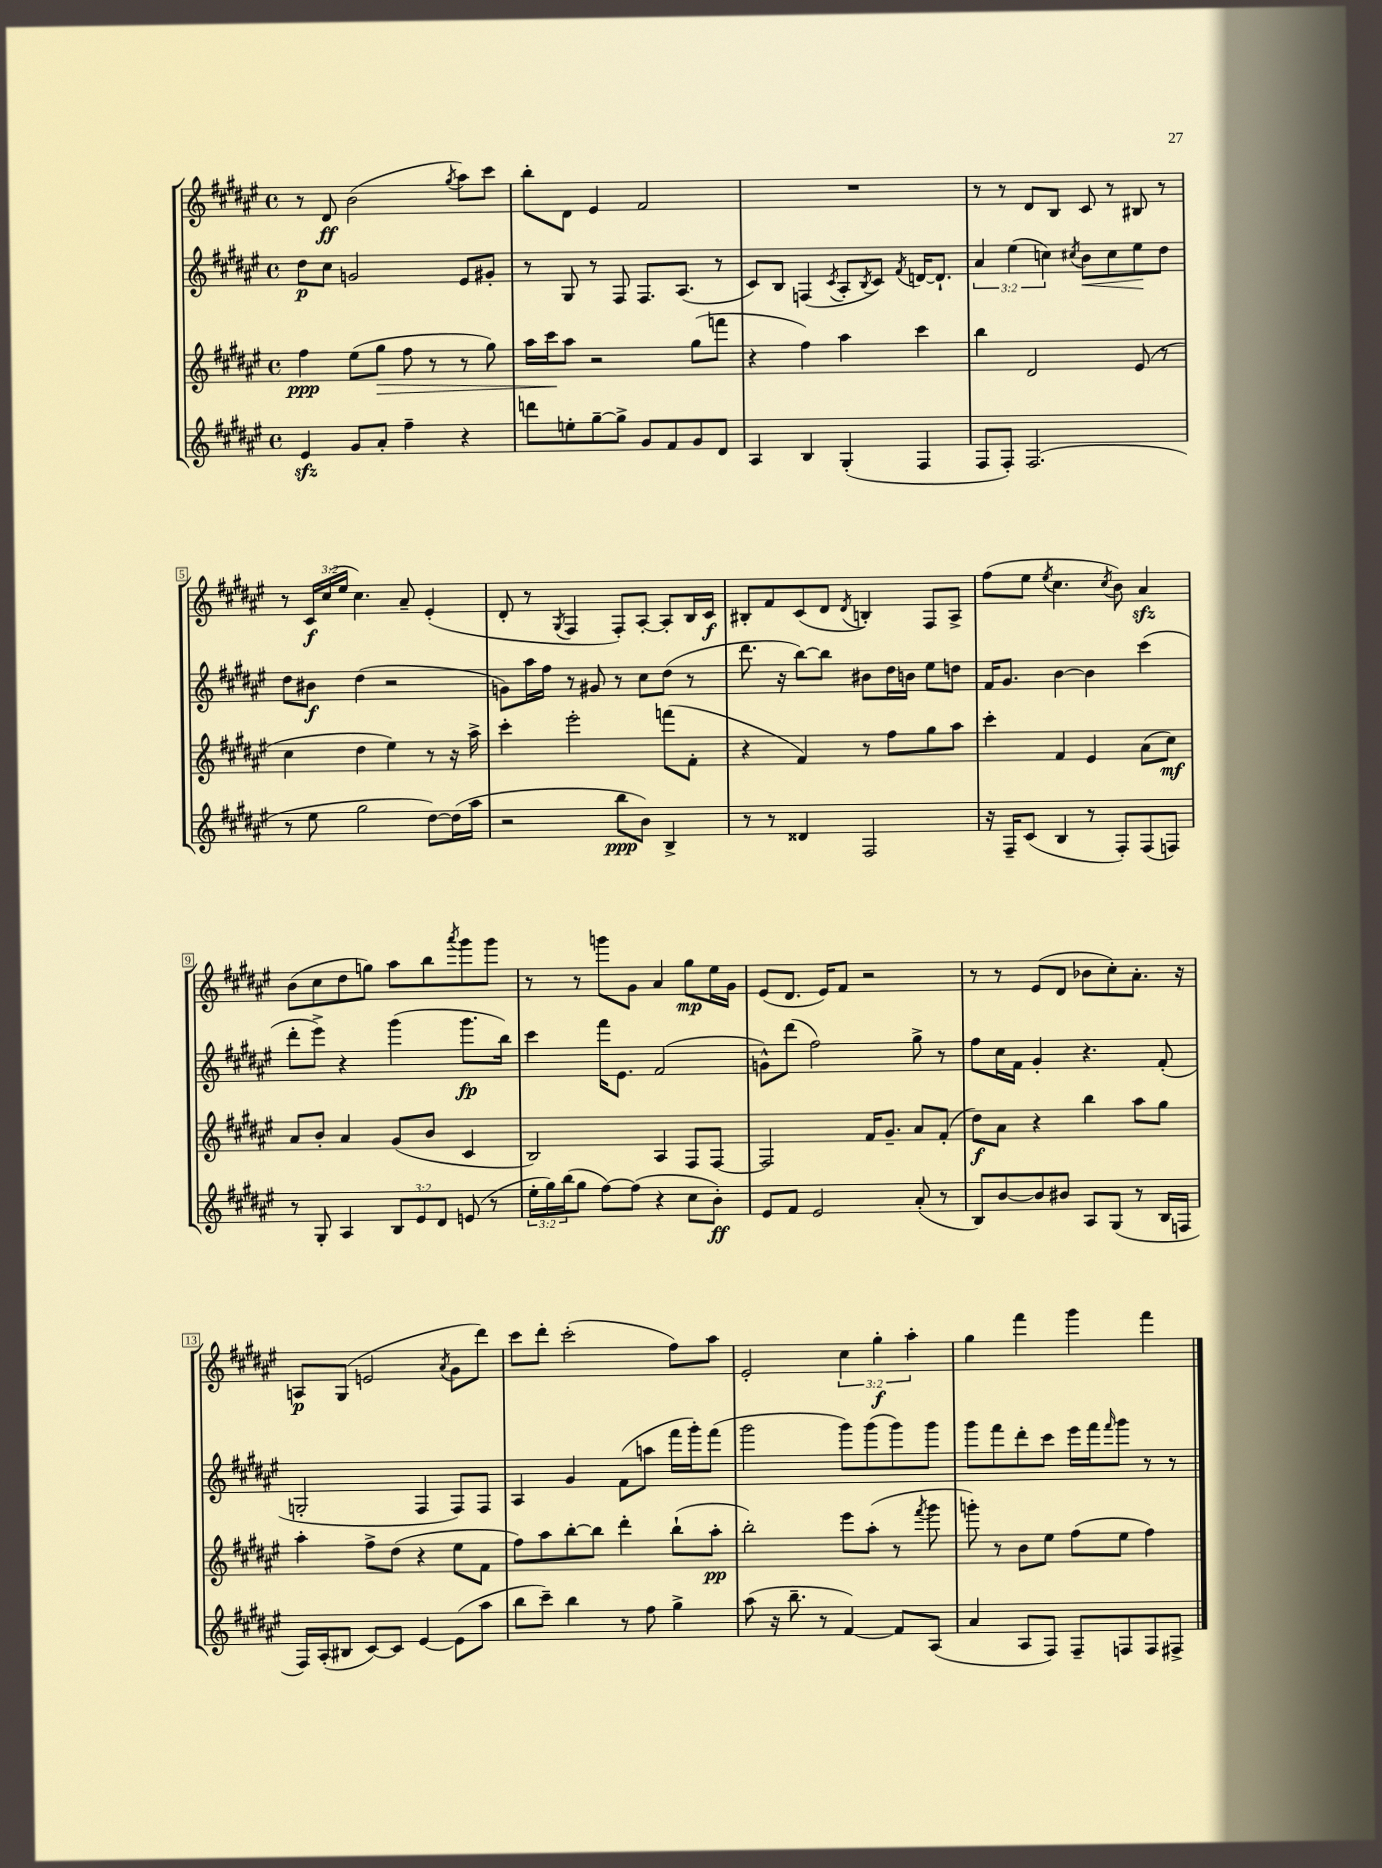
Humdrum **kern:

**kern	**dynam	**kern	**dynam	**kern	**dynam	**kern	**dynam
*part4	*part4	*part3	*part3	*part2	*part2	*part1	*part1
*staff4	*staff4	*staff3	*staff3	*staff2	*staff2	*staff1	*staff1
*clefG2	*	*clefG2	*	*clefG2	*	*clefG2	*
*k[f#c#g#d#a#e#]	*	*k[f#c#g#d#a#e#]	*	*k[f#c#g#d#a#e#]	*	*k[f#c#g#d#a#e#]	*
*M4/4	*	*M4/4	*	*M4/4	*	*M4/4	*
*met(c)	*	*met(c)	*	*met(c)	*	*met(c)	*
=1	=1	=1	=1	=1	=1	=1	=1
4e#zz/	.	4ff#\	ppp	8dd#\L	p	8r	.
.	.	.	.	8cc#\J	.	8d#/	ff
8g#/L	.	(8ee#\L	.	2gn/	.	(2b\	.
!	!	!	!LO:HP:b	!	!	!	!
8a#'/J	.	8gg#\J	>	.	.	.	.
4ff#~\	.	8ff#\	.	.	.	.	.
.	.	8r	.	.	.	.	.
.	.	.	.	.	.	8qgg#/	.
4r	.	8r	.	8e#/L	.	8aa#\L)	.
.	.	8gg#\)	.	8g#X'/J	.	8ccc#\J	.
=2	=2	=2	=2	=2	=2	=2	=2
8dddn\L	.	16aa#\LL	.	8r	.	8bb'\L	.
.	.	16ccc#\J	.	.	.	.	.
8een'\	.	8aa#\J	]	8G#/	.	8d#\J	.
[8gg#~\	.	2r	.	8r	.	4e#/	.
8gg#^\J]	.	.	.	8F#/	.	.	.
8g#/L	.	.	.	8.F#/L	.	2f#/	.
8f#/	.	.	.	.	.	.	.
.	.	.	.	(8.A#/J	.	.	.
8g#/	.	(8gg#\L	.	.	.	.	.
8d#/J	.	8fffn\J	.	8r	.	.	.
=3	=3	=3	=3	=3	=3	=3	=3
4A#/	.	4r	.	8c#/L)	.	1r	.
.	.	.	.	8B/J	.	.	.
4B/	.	4ff#\)	.	(4Fn/	.	.	.
.	.	.	.	8qc#/	.	.	.
(4G#'/	.	4aa#\	.	8A#'/L	.	.	.
.	.	.	.	8qB/	.	.	.
.	.	.	.	8c#/J)	.	.	.
.	.	.	.	8qf#/	.	.	.
4F#/	.	4ccc#\	.	[16dn/KL	.	.	.
.	.	.	.	8.d`/J]	.	.	.
=4	=4	=4	=4	=4	=4	=4	=4
8F#/L	.	4bb\	.	6a#/	.	8r	.
8F#'/J)	.	.	.	.	.	8r	.
.	.	.	.	(6ee#\	.	.	.
(2.F#/	.	2d#/	.	.	.	8d#/L	.
.	.	.	.	6ccn\)	.	.	.
.	.	.	.	.	.	8B/J	.
.	.	.	.	8qcc#X/	.	.	.
!	!	!	!	!	!LO:HP:b	!	!
.	.	.	.	8b\L	<	8c#/	.
.	.	.	.	8cc#\	.	8r	.
.	.	(8e#/	.	8ee#\	.	8B#X/	.
.	.	8r	.	8dd#\J	[	8r	.
!!LO:LB:g=z
=5	=5	=5	=5	=5	=5	=5	=5
8r	.	4cc#\	.	8dd#\L	.	8r	.
8ee#\	.	.	.	8b#X\J	f	24c#/LL	f
.	.	.	.	.	.	(24cc#/	.
.	.	.	.	.	.	24ee#/JJ	.
2gg#\	.	4dd#\	.	(4dd#\	.	4.cc#\)	.
.	.	4ee#\)	.	2r	.	.	.
.	.	.	.	.	.	8a#~/	.
[8dd#\L)	.	8r	.	.	.	(4e#'/	.
(16dd#\L]	.	16r	.	.	.	.	.
16aa#\JJ	.	16aa#^\	.	.	.	.	.
=6	=6	=6	=6	=6	=6	=6	=6
2r	.	4ccc#'\	.	8gn\L)	.	8d#'/	.
.	.	.	.	16aa#\L	.	8r	.
.	.	.	.	16ff#\JJ	.	.	.
.	.	.	.	.	.	8qG#/	.
.	.	2eee#'\	.	8r	.	4F#/	.
.	.	.	.	8g#X/	.	.	.
8bb\L	ppp	.	.	8r	.	8F#'/L)	.
8b\J)	.	.	.	8cc#\L	.	[8A#'/J	.
4B^/	.	(8fffn\L	.	(8dd#\J	.	8A#'/L]	.
.	.	8f#'\J	.	8r	.	16B/L	.
.	.	.	.	.	.	16c#/JJ	f
=7	=7	=7	=7	=7	=7	=7	=7
8r	.	4r	.	8.ddd#\	.	8B#X'/L	.
8r	.	.	.	.	.	8f#/	.
.	.	.	.	16r	.	.	.
4d##X/	.	4f#/)	.	[8bb\L)	.	(8c#/	.
.	.	.	.	8bb\J]	.	8d#/J	.
.	.	.	.	.	.	8qd#/	.
2F#/	.	8r	.	8b#X\L	.	4Bn'/)	.
.	.	8ff#\L	.	16dd#\L	.	.	.
.	.	.	.	16bn\JJ	.	.	.
.	.	8gg#\	.	8ee#\L	.	8F#/L	.
.	.	8aa#\J	.	8ddn\J	.	8A#^/J	.
=8	=8	=8	=8	=8	=8	=8	=8
16r	.	4ccc#'\	.	16f#/KL	.	(8ff#\L	.
16F#~/KL	.	.	.	8.g#/J	.	.	.
(8c#/J	.	.	.	.	.	8ee#\J	.
.	.	.	.	.	.	8qee#/	.
4B/	.	4f#/	.	[4b\	.	4.cc#\	.
8r	.	4e#/	.	4b\]	.	.	.
.	.	.	.	.	.	8qcc#/	.
8F#'/L)	.	.	.	.	.	8b\)	.
(8F#/	.	(8a#\L	.	(4ccc#\	.	4a#zz/	.
8Fn/J)	.	8cc#\J)	mf	.	.	.	.
!!LO:LB:g=z
=9	=9	=9	=9	=9	=9	=9	=9
8r	.	8a#/L	.	8ddd#'\L	.	(8b\L	.
8G#'/	.	8b'/J	.	8eee#^\J)	.	8cc#\	.
4A#/	.	4a#/	.	4r	.	8dd#\	.
.	.	.	.	.	.	8ggn\J)	.
12B/L	.	(8g#/L	.	(4ggg#\	.	8aa#\L	.
12e#/	.	.	.	.	.	.	.
.	.	8b/J	.	.	.	8bb\	.
12d#/J	.	.	.	.	.	.	.
.	.	.	.	.	.	8qaaa#/	.
(8en/	.	4c#/	.	8.ggg#\L	fp	8ggg#\	.
8r	.	.	.	.	.	8ggg#\J	.
.	.	.	.	16bb\Jk)	.	.	.
=10	=10	=10	=10	=10	=10	=10	=10
24ee#'\LL	.	2B/)	.	4ccc#\	.	8r	.
24gg#\)	.	.	.	.	.	.	.
(24bb\J	.	.	.	.	.	.	.
8gg#\J	.	.	.	.	.	8r	.
[8ff#\L)	.	.	.	16fff#\KL	.	8gggn\L	.
.	.	.	.	8.e#\J	.	.	.
(8ff#\J]	.	.	.	.	.	8g#\J	.
4r	.	4A#/	.	(2f#/	.	4a#/	.
8cc#\L	.	8F#/L	.	.	.	8gg#\L	mp
8b'\J)	ff	[8F#/J	.	.	.	16ee#\L	.
.	.	.	.	.	.	16g#\JJ	.
=11	=11	=11	=11	=11	=11	=11	=11
8e#/L	.	2F#/]	.	8gn^^\L)	.	(8e#/L	.
8f#/J	.	.	.	(8ddd#\J	.	8.d#/J	.
2e#/	.	.	.	2ff#\)	.	.	.
.	.	.	.	.	.	16e#/KL)	.
.	.	.	.	.	.	8f#/J	.
.	.	16f#/KL	.	.	.	2r	.
.	.	8.g#~/J	.	.	.	.	.
(8a#'/	.	8a#/L	.	8gg#^\	.	.	.
8r	.	(8f#'/J	.	8r	.	.	.
=12	=12	=12	=12	=12	=12	=12	=12
8B/L)	.	8dd#\L)	f	8ff#\L	.	8r	.
[8b/	.	8a#\J	.	16cc#\L	.	8r	.
.	.	.	.	16f#\JJ	.	.	.
8b/]	.	4r	.	4g#'/	.	(8e#/L	.
8b#X/J	.	.	.	.	.	8d#/J	.
8A#/L	.	4bb\	.	4.r	.	8b-X\L	.
(8G#/J	.	.	.	.	.	8cc#'\)	.
8r	.	8aa#\L	.	.	.	8.a#'\J	.
16B/LL	.	8gg#\J	.	(8f#'/	.	.	.
16Fn/JJ	.	.	.	.	.	16r	.
!!LO:LB:g=z
=13	=13	=13	=13	=13	=13	=13	=13
16F#/LL)	.	4aa#'\	.	2Gn'/	.	8An/L	p
(16A#'/J	.	.	.	.	.	.	.
8B#X/J	.	.	.	.	.	(8G#/J	.
[8c#/L)	.	8ff#^\L	.	.	.	2en/	.
8c#/J]	.	(8dd#\J	.	.	.	.	.
[4e#/	.	4r	.	4F#/	.	.	.
.	.	.	.	.	.	8qa#/	.
(8e#\L]	.	8ee#\L	.	8F#/L)	.	8g#\L	.
8aa#\J	.	8f#\J	.	8F#/J	.	8ddd#\J)	.
=14	=14	=14	=14	=14	=14	=14	=14
8bb\L	.	8ff#\L)	.	4A#/	.	8ccc#\L	.
8ccc#~\J)	.	8aa#\	.	.	.	8ddd#'\J	.
4bb\	.	[8bb'\	.	4g#/	.	(2ccc#'\	.
.	.	8bb\J]	.	.	.	.	.
8r	.	4ddd#'\	.	(8f#\L	.	.	.
8ff#\	.	.	.	8aan\J	.	.	.
4gg#^\	.	(8bb`\L	.	16fff#\LL	.	8ff#\L)	.
.	.	.	.	16ggg#'\J)	.	.	.
.	.	8aa#'\J	pp	(8fff#\J	.	8aa#\J	.
=15	=15	=15	=15	=15	=15	=15	=15
(8aa#\	.	2bb'\)	.	2ggg#\	.	2e#'/	.
16r	.	.	.	.	.	.	.
8.bb~\	.	.	.	.	.	.	.
8r	.	.	.	.	.	.	.
[4f#/)	.	8eee#\L	.	8ggg#\L)	.	6cc#\	.
.	.	(8aa#'\J	.	(8ggg#\	.	.	.
.	.	.	.	.	.	6gg#'\	f
8f#/L]	.	8r	.	8ggg#\)	.	.	.
.	.	.	.	.	.	6aa#'\	.
.	.	8qfff#/	.	.	.	.	.
(8A#/J	.	8ggg#\	.	8ggg#\J	.	.	.
=16	=16	=16	=16	=16	=16	=16	=16
4a#/	.	8gggn'\)	.	8ggg#\L	.	4gg#\	.
.	.	8r	.	8fff#\	.	.	.
8A#/L	.	8b\L	.	8ddd#'\	.	4fff#\	.
8F#/J)	.	8ee#\J	.	8ccc#\J	.	.	.
8F#~/L	.	(8ff#\L	.	16eee#\LL	.	4ggg#\	.
.	.	.	.	16fff#\J	.	.	.
.	.	.	.	16qqfff#/	.	.	.
8Fn/	.	8ee#\J	.	8ggg#\J	.	.	.
8F/	.	4ff#\)	.	8r	.	4fff#\	.
8F#X^/J	.	.	.	8r	.	.	.
==	==	==	==	==	==	==	==
*-	*-	*-	*-	*-	*-	*-	*-
